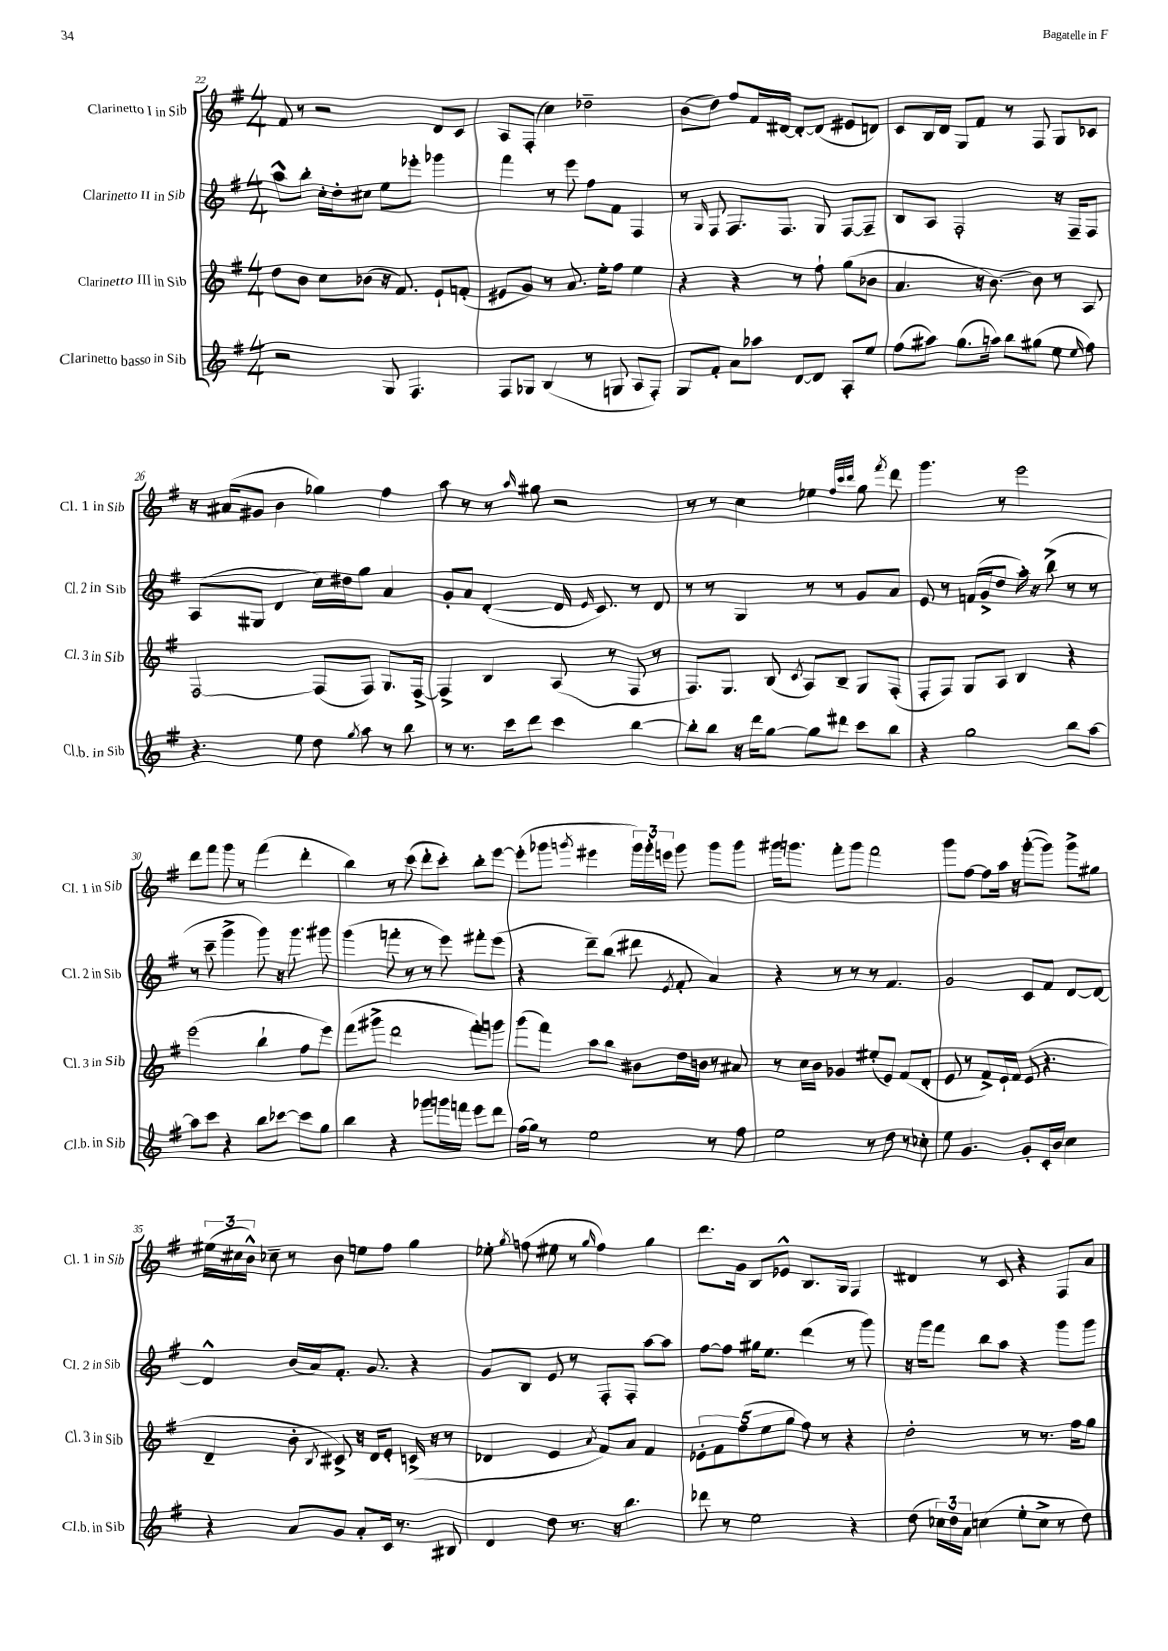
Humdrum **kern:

**kern	**kern	**kern	**kern
*staff4	*staff3	*staff2	*staff1
*clefG2	*clefG2	*clefG2	*clefG2
*k[f#]	*k[f#]	*k[f#]	*k[f#]
*M4/4	*M4/4	*M4/4	*M4/4
2r	8dd\L	8aa^^\L	8f#/
.	8b\J	8bb'\J	8r
.	8cc\L	16cc'\LL	2r
.	.	16dd'\J	.
.	(8b-\J	8cc#\J	.
8G/	16r	8ee\L	.
.	8.f#/)	.	.
4.F#/	.	8eee-'\J	.
.	8e`/L	4ggg-\	8d/L
.	(8f'/J	.	8c/J
=	=	=	=
8F#/L	8e#/L	4fff#\	8A/L
8G-/J	8g/J)	.	(8F#'/J
(4B/	8r	8r	4cc\)
.	8.a/	8eee\	.
8r	.	8ff#\L	2dd-~\
.	16ee'\LK	.	.
8G/	8ff#\J	8f#\J	.
8A/L	4ee\	4F#/	.
8F#'/J)	.	.	.
=	=	=	=
8G/L	4r	8r	(8b\L
.	.	16qqG/	.
8f#'/J	.	8F#/	8dd\J)
8a\L	4r	8.F#/L	8ff#/L
8aa-\J	.	.	16f#/L
.	.	8.F#/J	[16d#/JJ
[8d/L	8r	.	8d#'/_L
8d/]J	8ff#`\	8G/	(8d#/]J
8A'/L	(8gg\L	[8F#/L	8e#/L
8ee/J	8b-\J	8F#~/]J	8d/J)
=	=	=	=
(8ff#\L	4.a/	8B/L	8c/L
8aa#\J)	.	8A/J	16B/L
.	.	.	16d/JJ
(8.gg\L	.	2F#'/	8G/L
.	16r	.	8f#/J
16aa\Jk)	[8.b\)	.	.
8bb\L	.	.	8r
(8gg#\J	8b\]	.	8F#/
8ee\	8r	16r	8G/L
.	.	16F#~/LK	.
16qqee/	.	.	.
8ff#\)	8A/	8F#/J	8c-/J
=	=	=	=
4.r	[2F#/	(8A/L	16r
.	.	.	(16a#/LK
.	.	8G#/J	8g#/J
.	.	4d/	4b\
8ee\	.	.	.
8dd\	(8F#/]L	16cc\LL)	4gg-\)
.	.	16dd#\J	.
8qgg/	.	.	.
8aa\	8F#/J)	8gg\J	.
8r	8.G/L	4a/	4ff#\
8bb\	.	.	.
.	[16F#^/Jk	.	.
=	=	=	=
8r	4F#^/]	8g'/L	8aa\
8.r	.	8a/J	8r
.	4B/	([4d'/	8r
16ccc\LK	.	.	.
.	.	.	16qqaa/
8ddd\J	.	.	8gg#\
4ccc\	(8A/	16d/]	2r
.	.	16qqe/	.
.	.	8.c/)	.
.	8r	.	.
[4bb\	8F#/	8r	.
.	8r	8d/	.
=	=	=	=
8bb'\]L	8.F#/L)	8r	8r
8bb\J	.	8r	8r
.	8.G/J	.	.
16r	.	4G/	4cc\
16ddd\LK	.	.	.
[8gg\J	(8B/	.	.
.	8qc/	.	.
8gg\]L	8A/L)	8r	4ee-\
8ddd#\J	8B~/J	8r	.
.	.	.	32qqff#/LLL
.	.	.	32qqccc/
.	.	.	32qqddd/JJJ
8ccc\L	8G/L	8g/L	8gg\
.	.	.	8qfff#/
8bb\J	(8F#'/J	8a/J	8ddd\
=	=	=	=
4r	8F#'/L	8e/	4.ggg\
.	8F#/J)	8r	.
2gg\	8G/L	(16f/LL	.
.	.	16g^/J	.
.	8A/J	8dd/J	8r
.	4B/	16aa'\)	2eee\
.	.	16r	.
.	.	(8bb^\	.
8bb\L	4r	8r	.
[8aa\J	.	8r	.
=	=	=	=
8aa\]L	(2eee\	8r	8ddd\L
8ccc\J	.	8ccc~\	8fff#\J
4r	.	4ggg^\	8ggg\
.	.	.	8r
8bb\L	4bb`\	8ggg\)	(4fff#\
[8ccc-\J	.	16r	.
.	.	8.ggg\	.
8ccc-\]L	8ff#\L	.	4ddd'\
8gg\J	8eee\J)	8ggg#\	.
=	=	=	=
4bb\	(8fff#\L	(4ggg\	4bb\)
.	8ggg#^\J	.	.
4r	2ddd\	8fff'\	8r
.	.	8r	(8ccc\
8ggg-\L	.	8r	8ddd'\L
16ggg\L	.	8eee\)	8ccc'\J)
16fff\JJ	.	.	.
8eee\L	8fff#'\L)	8fff#'\L	8bb'\L
8ddd\J	8ggg\J	(8eee\J	[8eee\J
=	=	=	=
(16ff#\LL	(8ggg\L	4r	(8eee'\]L
16gg\JJ)	.	.	.
8r	8fff#\J)	.	8ggg-\J
.	.	.	8qggg/
2ee\	8aa\L	8ddd~\L)	4eee#\
.	8bb\J	(8bb\J	.
.	8b#\L	8ddd#\	24ggg\LL)
.	.	.	24ggg'\
.	.	.	24eee\JJ
.	.	8qe/	.
.	16dd\L	8f#'/	8ggg\
.	16b\JJ	.	.
8r	8r	4a/)	8ggg\L
8ff#\	8a#/	.	8ggg\J
=	=	=	=
2ee\	8r	4r	16ggg#\LK
.	.	.	8.ggg\J
.	16cc\LL	.	.
.	16b\JJ	.	.
.	4g-/	8r	8fff#'\L
.	.	8r	8ggg\J
8r	(8ee#'/L	8r	2fff#\
8dd\	8e/J)	4.f#/	.
8r	(8f#/L	.	.
8cc-'\	8d'/J	.	.
=	=	=	=
8ee\	8e/	2g/	8ggg\L
4.g/	8r	.	[8ff#\J
.	8f#^/L)	.	8ff#\]L
.	16e`/L	.	16aa\Jk
.	16f#/JJ	.	16r
8g'/L	(8e/	8c/L	([8ggg'\L
16c'/L	4.r	8f#/J	8ggg\]J)
16b/JJ	.	.	.
4cc\	.	[8d/L	8ggg^\L
.	.	8d/_J	8gg#\J
=	=	=	=
4r	4d~/	4d^^/]	(24ee#\LL
.	.	.	24cc#\
.	.	.	24b^^\JJ)
.	.	.	8cc-~\
8a/L	8b'\	(16b/LL	8r
.	.	16a/J)	.
.	8qB/	.	.
8g/J	8c#^/)	8.f#'/J	8b\
8a'/L	16r	.	8ee\L
.	16d/LK	8.g/	.
16c/Jk	8e'/J	.	8ff#\J
8.r	.	.	.
.	(16c^/	4r	4gg\
.	16r	.	.
8B#/	8r	.	.
=	=	=	=
4d/	4d-/	8g/L	8ee-'\
.	.	.	8qgg/
.	.	8B/J	(8ff\
8dd\	4e/	8e/	8ee#\
8.r	.	8r	8r
.	8qa/	.	16qqgg/
.	8f#/L)	8F#'/L	4ff\)
16r	.	.	.
4.bb\	8a/J	8F#'/J	.
.	4f#/	[8aa\L	4gg\
.	.	8aa\]J	.
=	=	=	=
8ddd-\	10e-'\L	[8ff#\L	8.ddd\L
.	10f#\	.	.
8r	.	8ff#\]J	.
.	.	.	16g\Jk
.	(10ff#\	.	.
2ee\	.	16gg#\LK	8B/L
.	10ee\	.	.
.	.	8.ee\J	.
.	.	.	8e-^^/J
.	10gg\J	.	.
.	8ff#\)	(4ddd\	8.B/L
.	8r	.	.
.	.	.	16G/Jk
4r	4r	8r	4F#/
.	.	8ggg\)	.
=	=	=	=
(8dd\	2dd'\	16r	4d#/
.	.	16ggg\LK	.
24cc-\LL)	.	8fff#\J	.
24dd\	.	.	.
24a\JJ	.	.	.
(4cc\	.	8bb\L	8r
.	.	8aa\J	8c/
8ee'\L	8r	4r	4r
8cc^\J	8.r	.	.
8r	.	8ggg\L	8F#/L
.	16ff#\LK	.	.
8dd\)	8gg\J	8ggg\J	8a/J
==	==	==	==
*-	*-	*-	*-
